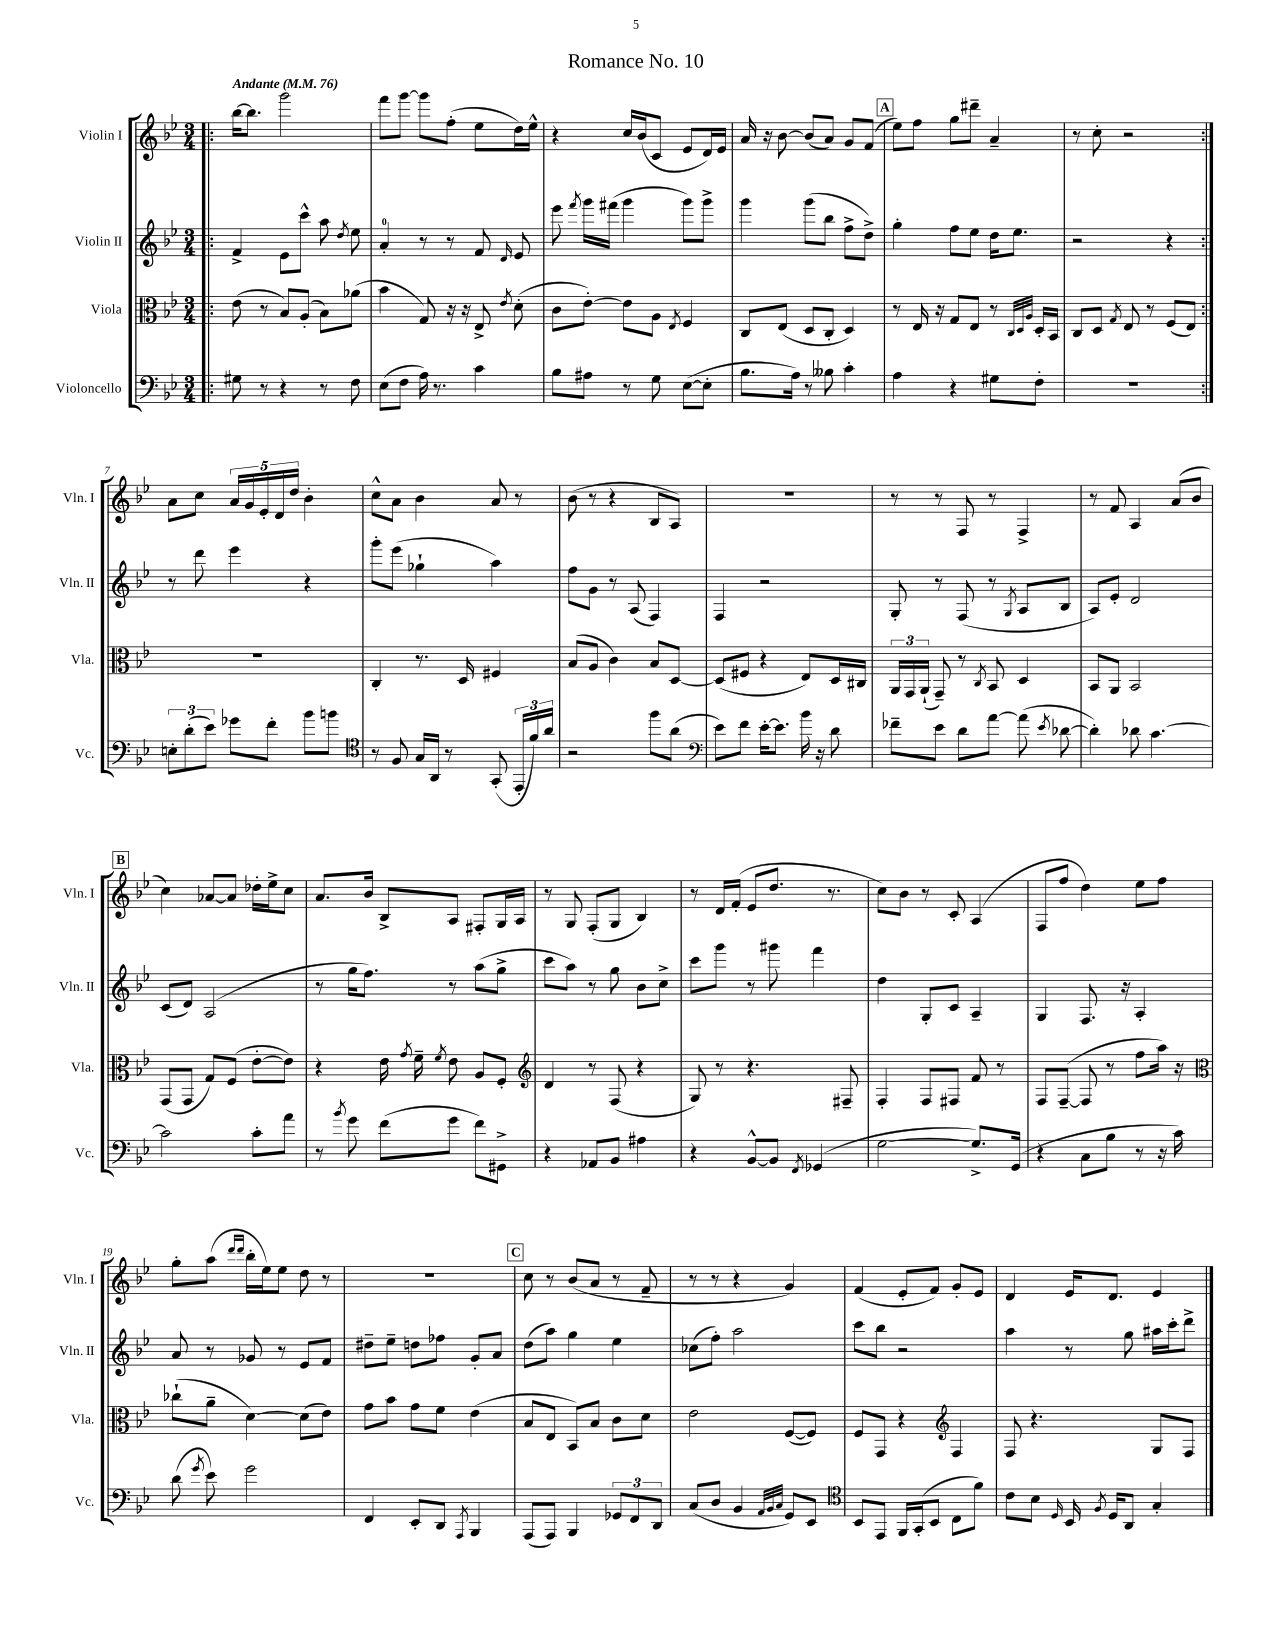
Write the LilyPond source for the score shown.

\header { title = "Romance No. 10" }
<<
\new StaffGroup <<
\new Staff = "s0" \with { instrumentName = "Violin I" shortInstrumentName = "Vln. I" } {
    \clef treble \key bes \major \numericTimeSignature \time 3/4 \tempo "Andante" 4 = 76
    \autoBeamOff \repeat volta 2 { \bar ".|:" bes''16[~ bes''8.] g'''2 |
    f'''8[ g'''8]~ g'''8[ f''8]-.( ees''8[ d''16) ees''16]-^ |
    r4 c''16[ bes'16( c'8] ees'8[ d'16) ees'16] |
    a'16 r16 bes'8~ bes'8[( a'8]) g'8[ f'8]( |
    \mark \markup { \box "A" } ees''8[) f''8] g''8[ dis'''8]-- a'4-- |
    r8 c''8-. r2 | }
    a'8[ c''8] \tuplet 5/4 { a'16[ g'16 ees'16-. d'16 d''16] } bes'4-. |
    c''8[-^ a'8] bes'4 a'8 r8 |
    bes'8( r8 r4 bes8[ a8]) |
    R2. |
    r8 r8 f8 r8 f4-> |
    r8 f'8 a4 a'8[( bes'8] |
    \mark \markup { \box "B" } c''4) aes'8[~ aes'8] des''16[-. ees''16-> c''8] |
    a'8.[ bes'16] bes8[-> a8] fis8[-. g16 a16] |
    r8 g8 f8[-.( g8] bes4) |
    r8 d'16[ f'16]-.( ees'8[ d''8.] r8. |
    c''8[) bes'8] r8 c'8-. a4( |
    f8[ f''8] d''4) ees''8[ f''8] |
    g''8[-. a''8]( \grace { d'''16[ d'''16] } bes''16[-. ees''16) ees''8] d''8 r8 |
    R2. |
    \mark \markup { \box "C" } c''8 r8 bes'8[( a'8] r8 f'8-- |
    r8 r8 r4 g'4) |
    f'4( ees'8[-. f'8]) g'8[-. ees'8] |
    d'4 ees'16[ d'8.] ees'4 \bar "|." |
}
\new Staff = "s1" \with { instrumentName = "Violin II" shortInstrumentName = "Vln. II" } {
    \clef treble \key bes \major \numericTimeSignature \time 3/4
    \autoBeamOff \repeat volta 2 { \bar ".|:" f'4-> ees'8[ c'''8]-^ a''8 \acciaccatura { d''8 } ees''8 |
    a'4-0-. r8 r8 f'8 \grace { d'16 } ees'8 |
    ees'''8 \acciaccatura { f'''8 } g'''16[ fis'''16]( g'''4 g'''8[) g'''8]-> |
    g'''4 g'''8[( bes''8] f''8[-> d''8]->) |
    \mark \markup { \box "A" } g''4-. f''8[ ees''8] d''16[ ees''8.] |
    r2 r4 | }
    r8 d'''8 ees'''4 r4 |
    g'''8[-. ees'''8]( ges''4-! a''4) |
    f''8[ g'8] r8 a8( f4) |
    f4 r2 |
    g8-. r8 f8( r8 \acciaccatura { g8 } a8[ bes8] |
    a8[) ees'8]-. d'2 |
    \mark \markup { \box "B" } c'8[( d'8]) a2( |
    r8 g''16[ f''8.]) r8 a''8[( g''8]-> |
    c'''8[ a''8]) r8 g''8 bes'8[ c''8]-> |
    c'''8[ g'''8] r8 gis'''8 f'''4 |
    d''4 g8[-. c'8] a4-- |
    g4 f8. r16 a4-. |
    a'8 r8 ges'8 r8 ees'8[ f'8] |
    dis''8[-- ees''8]-- d''8[ fes''8] g'8[-. a'8] |
    \mark \markup { \box "C" } d''8[( a''8]) g''4 ees''4 |
    ces''8[( f''8]-.) a''2 |
    c'''8[ bes''8] r2 |
    a''4 r8 g''8 ais''16[ c'''16-. d'''8]-> \bar "|." |
}
\new Staff = "s2" \with { instrumentName = "Viola" shortInstrumentName = "Vla." } {
    \clef alto \key bes \major \numericTimeSignature \time 3/4
    \autoBeamOff \repeat volta 2 { \bar ".|:" ees'8( r8 bes8[) a8]-.( bes8[) aes'8]( |
    bes'4 g8) r16 r16 ees8-> \acciaccatura { ees'8 } d'8-.( |
    c'8[ ees'8]~-.) ees'8[ a8] \acciaccatura { ees8 } f4 |
    c8[ ees8]( d8[ c8]-. d4) |
    \mark \markup { \box "A" } r8 ees16 r16 g8[ ees8] r8 \grace { c32[ d32 a32] } d16[-. bes,16] |
    c8[ d8] \acciaccatura { g8 } ees8 r8 f8[( ees8]) | }
    R2. |
    c4-. r8. d16 fis4 |
    bes8[( a8] c'4) bes8[ d8]~ |
    d8[( fis8] r4 ees8[) d16 cis16] |
    \tuplet 3/2 { a,16[ g,16 a,16]-!( } g,8--) r8 \acciaccatura { c8 } bes,8 d4 |
    bes,8[ a,8] bes,2 |
    \mark \markup { \box "B" } g,8[( g,8] g8[) f8]( ees'8[~-. ees'8]) |
    r4 ees'16 \acciaccatura { g'8 } f'16-- \acciaccatura { f'8 } ees'8 a8[ f8]-. |
    \clef treble d'4 r8 f8( r4 |
    g8) r8 r4. fis8-- |
    f4-. f8[ fis8] f'8 r8 |
    f8[ f8]~--( f8 r8 f''8[ a''16]) r16 |
    \clef alto ces''8[-!( a'8]-- d'4~) d'8[( ees'8]) |
    g'8[ bes'8] g'8[ f'8] ees'4( |
    \mark \markup { \box "C" } bes8[ ees8] bes,8[) bes8] c'8[ d'8] |
    ees'2 f8[~( f8]) |
    f8[ g,8] r4 \clef treble f4 |
    f8 r4. g8[ f8] \bar "|." |
}
\new Staff = "s3" \with { instrumentName = "Violoncello" shortInstrumentName = "Vc." } {
    \clef bass \key bes \major \numericTimeSignature \time 3/4
    \autoBeamOff \repeat volta 2 { \bar ".|:" gis8 r8 r4 r8 f8 |
    ees8[( f8] a16) r8. c'4 |
    bes8[ ais8] r8 g8 ees8[~( ees8]-. |
    bes8.[ a16]) r8 beses8 c'4-. |
    \mark \markup { \box "A" } a4 r4 gis8[ f8]-. |
    R2. | }
    \tuplet 3/2 { e8[-. d'8-.( ees'8]) } ges'8[ f'8]-. bes'8[ b'8] |
    \clef tenor r8 f8 g16[ a,16] r8 g,8-.( \tuplet 3/2 { ees,16[-. f'16) a'16] } |
    r2 f''8[ a'8]( |
    \clef bass ees'8[) f'8] ees'16[~-. ees'8.] bes'16 r16 d'8 |
    fes'8[-- ees'8] d'8[ a'8]~ a'8( \acciaccatura { ees'8 } des'8~ |
    des'4-.) des'8 c'4.~ |
    \mark \markup { \box "B" } c'2 c'8[-. a'8] |
    r8 \acciaccatura { bes'8 } g'8 f'8[( g'8] f'8[) gis,8]-> |
    r4 aes,8[ bes,8] ais4 |
    r4 bes,8[~-^ bes,8] \acciaccatura { f,8 } ges,4( |
    g2~ g8.[->) g,16]( |
    r4 c8[ bes8] r8 r16 c'16) |
    d'8( \acciaccatura { g'8 } ees'8) g'2 |
    f,4 ees,8[-. d,8] \acciaccatura { a,,8 } bes,,4 |
    \mark \markup { \box "C" } a,,8[( a,,8]) bes,,4 \tuplet 3/2 { ges,8[ f,8 d,8] } |
    c8[( d8] bes,4 \grace { a,32[ bes,32 c32] } g,8[) ees,8] |
    \clef tenor bes,8[ ees,8] f,16[ g,16-.( bes,8] c8[ f'8]) |
    c'8[ bes8] \grace { d16 } bes,16 \acciaccatura { f8 } d16[ a,8] g4-. \bar "|." |
}
>>
>>
